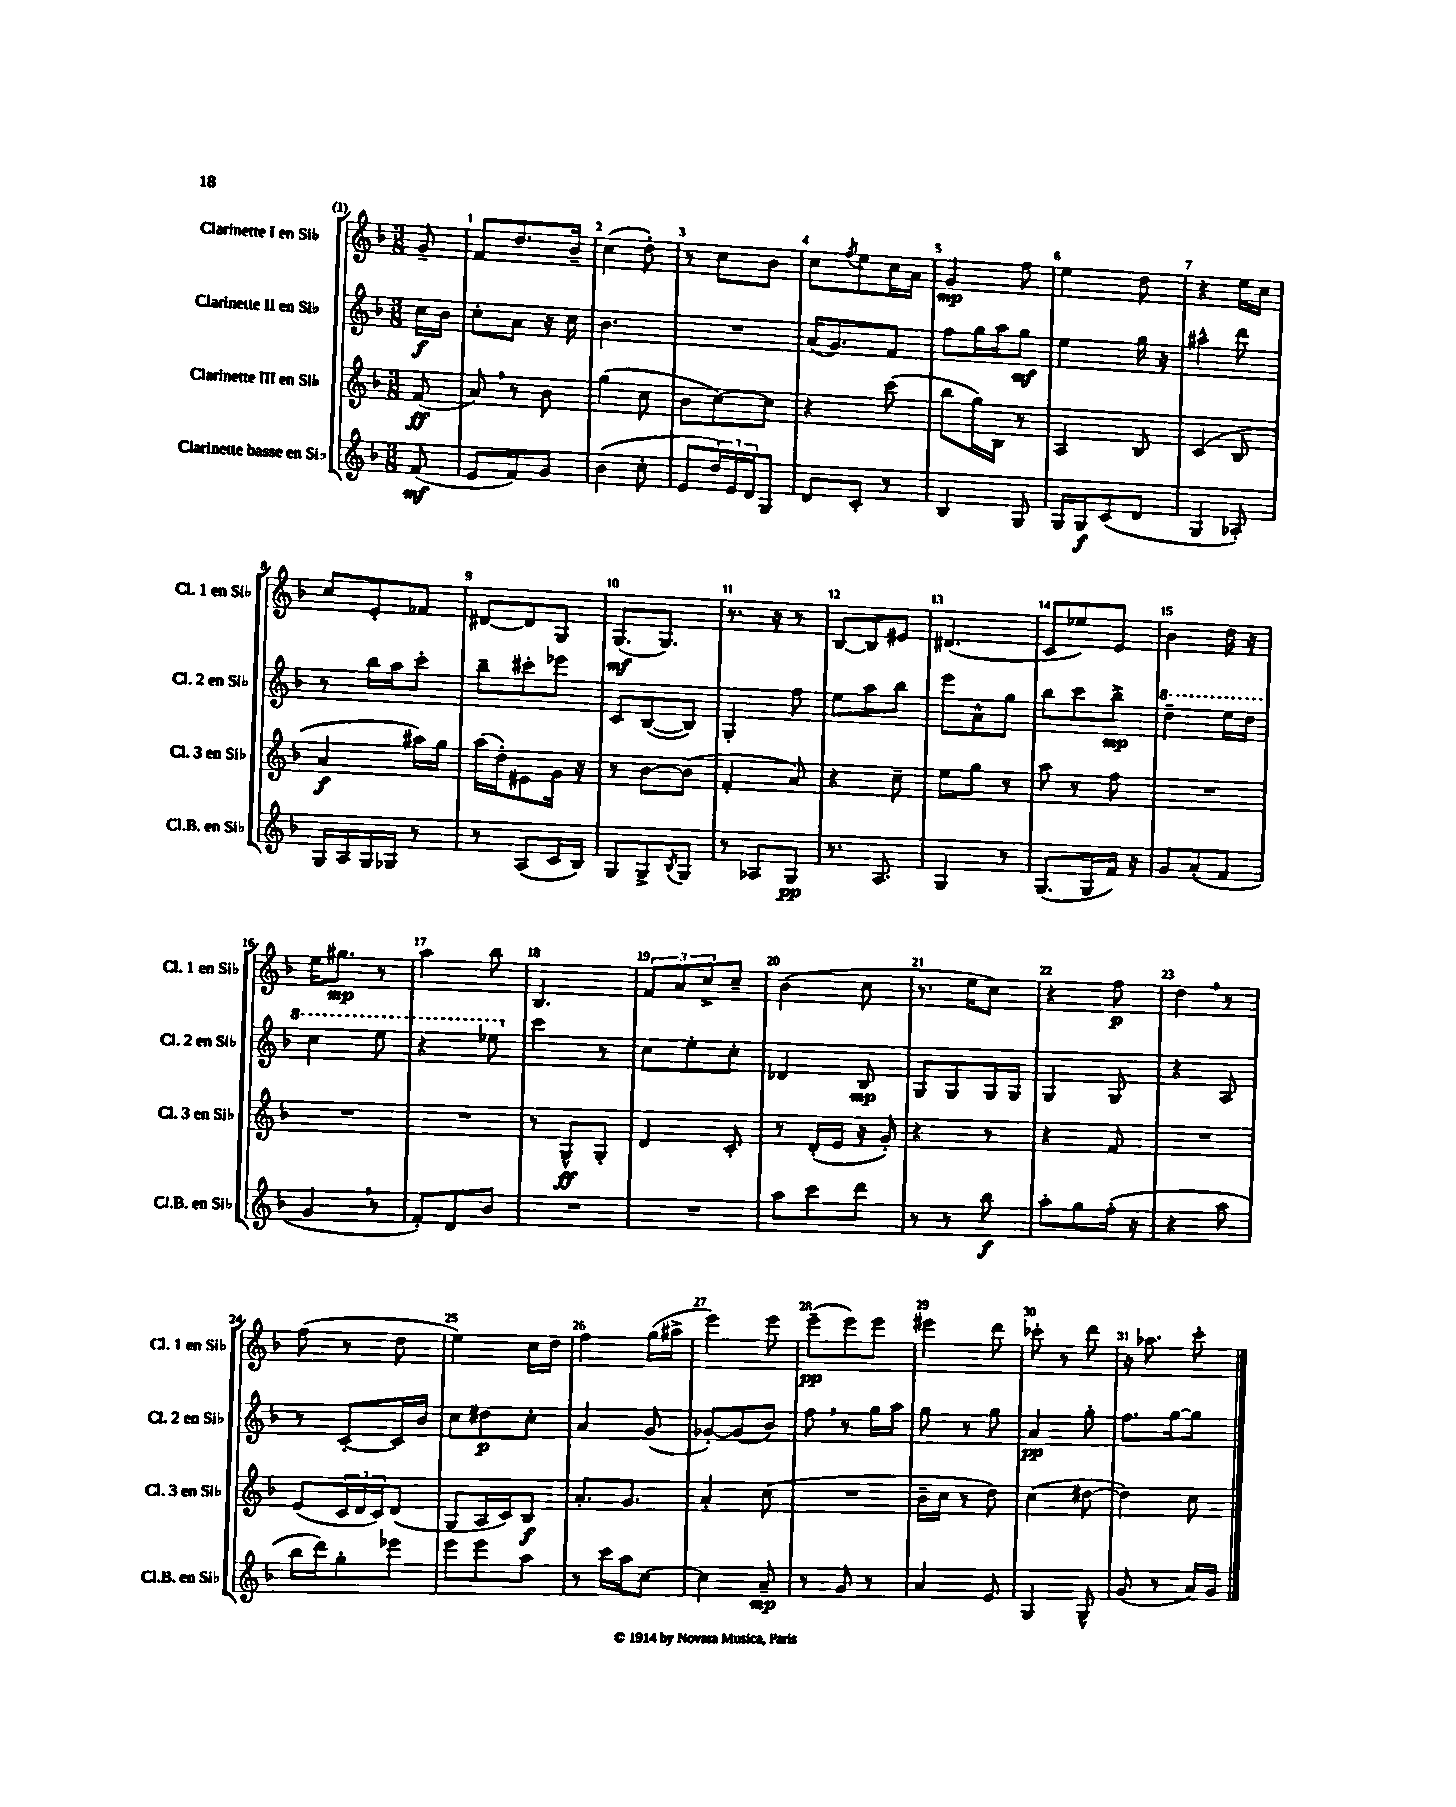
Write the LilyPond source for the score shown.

<<
\new StaffGroup <<
\new Staff = "s0" \with { instrumentName = "Clarinette I en Sib" shortInstrumentName = "Cl. 1 en Sib" } {
    \clef treble \key f \major \numericTimeSignature \time 3/8 \partial 8
    g'8-- |
    f'8 d''8. bes'16-- |
    c''4( d''8-.) |
    r8 c''8 bes'8 |
    c''8 \acciaccatura { f''8 } e''8 c''16 a'16 |
    g'4\mp f''8 |
    e''4 d''8 |
    r4 e''16 c''16 |
    c''8 e'8-. fes'8 |
    dis'8~ dis'8 g8 |
    g8.\mf( g8.) |
    r8. r16 r8 |
    bes8~ bes8 eis'8 |
    dis'4.( |
    c'8 ees''8) e'8 |
    bes'4 d''16 r16 |
    e''16 gis''8.\mp r8 |
    a''4 bes''8 |
    bes4. |
    \tuplet 3/2 { f'8 a'8 c''8-> } c''8-- |
    bes'4( c''8 |
    r8. e''16 c''8) |
    r4 f''8\p |
    d''4 \breathe r8 |
    f''8( r8 d''8 |
    e''4) c''16 d''16 |
    f''4 g''16( ais''16-> |
    e'''4) e'''8 |
    e'''8--\pp( e'''8) e'''8 |
    eis'''4 d'''8 |
    ces'''8-. r8 d'''8 |
    r16 aes''8. c'''8-. \bar "|." |
}
\new Staff = "s1" \with { instrumentName = "Clarinette II en Sib" shortInstrumentName = "Cl. 2 en Sib" } {
    \clef treble \key f \major \numericTimeSignature \time 3/8 \partial 8
    c''16\f bes'16 |
    c''8-. a'8 r16 c''16 |
    bes'4. |
    R4. |
    a'16( g'8.) f'8 |
    f''8 g''16 a''16 g''8\mf |
    e''4 g''16 r16 |
    ais''4-^ d'''8 |
    r8 bes''16 a''16 c'''8-. |
    bes''8-- cis'''8-. ees'''8 |
    c'8 bes8~( bes8) |
    g4-. f''8 |
    e''8 a''8 bes''8 |
    e'''8 a'8-^ g''8 |
    bes''8 c'''8 bes''8->\mp |
    \ottava #1 d'''4-- e'''16 d'''16 |
    c'''4 e'''8 |
    r4 ees'''8 \ottava #0 |
    c'''4 r8 |
    c''8 e''8-. c''8-. |
    des'4 bes8\mp |
    g8 g8 g16 g16 |
    g4 g8 |
    r4 a8 |
    r8 c'8~-. c'16 bes'16 |
    c''8 dis''8\p c''8-. |
    a'4 g'8( |
    ges'8~-.) ges'8( bes'8) |
    f''8 \breathe r8 g''16 a''16 |
    g''8 r8 g''8 |
    a'4\pp g''8-. |
    f''8. g''16~ g''8 \bar "|." |
}
\new Staff = "s2" \with { instrumentName = "Clarinette III en Sib" shortInstrumentName = "Cl. 3 en Sib" } {
    \clef treble \key f \major \numericTimeSignature \time 3/8 \partial 8
    f'8\ff( |
    a'8) \breathe r8 bes'8 |
    g''4( c''8 |
    bes'8 c''8~) c''8 |
    r4 c'''8( |
    bes''8 g''16) bes16 r8 |
    a4 bes8 |
    c'4( bes8 |
    a'4\f ais''16) g''16 |
    a''16( d''16-.) eis'8 g'16 r16 |
    r8 bes'8~ bes'8( |
    f'4-. a'8) |
    r4 c''8-- |
    e''8 g''8 r8 |
    a''8 r8 f''8 |
    R4. |
    R4. |
    R4. |
    r8 g8-^\ff g8-. |
    d'4 c'8-. |
    r8 d'16-.( e'16 r16 g'16-.) |
    r4 r8 |
    r4 f'8 |
    R4. |
    e'8( \tuplet 3/2 { c'16 d'16 c'16) } d'8( |
    g8 a16 c'16) bes8\f |
    a'8.-. g'8. |
    a'4-. c''8( |
    R4. |
    bes'16-- c''16 r8 d''8) |
    c''4( dis''8~ |
    dis''4) c''8 \bar "|." |
}
\new Staff = "s3" \with { instrumentName = "Clarinette basse en Sib" shortInstrumentName = "Cl.B. en Sib" } {
    \clef treble \key f \major \numericTimeSignature \time 3/8 \partial 8
    f'8\mf( |
    e'8 f'8) g'8 |
    bes'4( c''8-. |
    e'8 \tuplet 3/2 { d''16) e'16 d'16 } g8 |
    d'8 c'8-. r8 |
    bes4 g8 |
    g16 g16\f c'8( d'8 |
    g4 aes8-.) |
    g16 a16 g16 ges16 r8 |
    r8 a8( c'16 bes16) |
    g8 g8-> \acciaccatura { bes8 } g8 |
    r8 aes8 g8\pp |
    r8. a8. |
    g4 r8 |
    g8.( g16 f'16) r16 |
    g'8 a'8-.( f'8 |
    g'4 \breathe r8 |
    f'8-.) d'8 bes'8 |
    R4. |
    R4. |
    a''8 c'''8 d'''8 |
    r8 r8 bes''8\f |
    a''8-. g''8 f''16-.( r16 |
    r4 a''8 |
    bes''16 d'''16) g''8-. ees'''8 |
    e'''8 e'''8 a''8 |
    r8 c'''16 a''16 c''8~ |
    c''4 a'8--\mp |
    r8 g'8 r8 |
    a'4 e'8 |
    g4 g8-^ |
    g'8( r8 a'16) g'16 \bar "|." |
}
>>
>>
\layout { \context { \Score \override BarNumber.break-visibility = ##(#f #t #t) barNumberVisibility = #all-bar-numbers-visible } }
